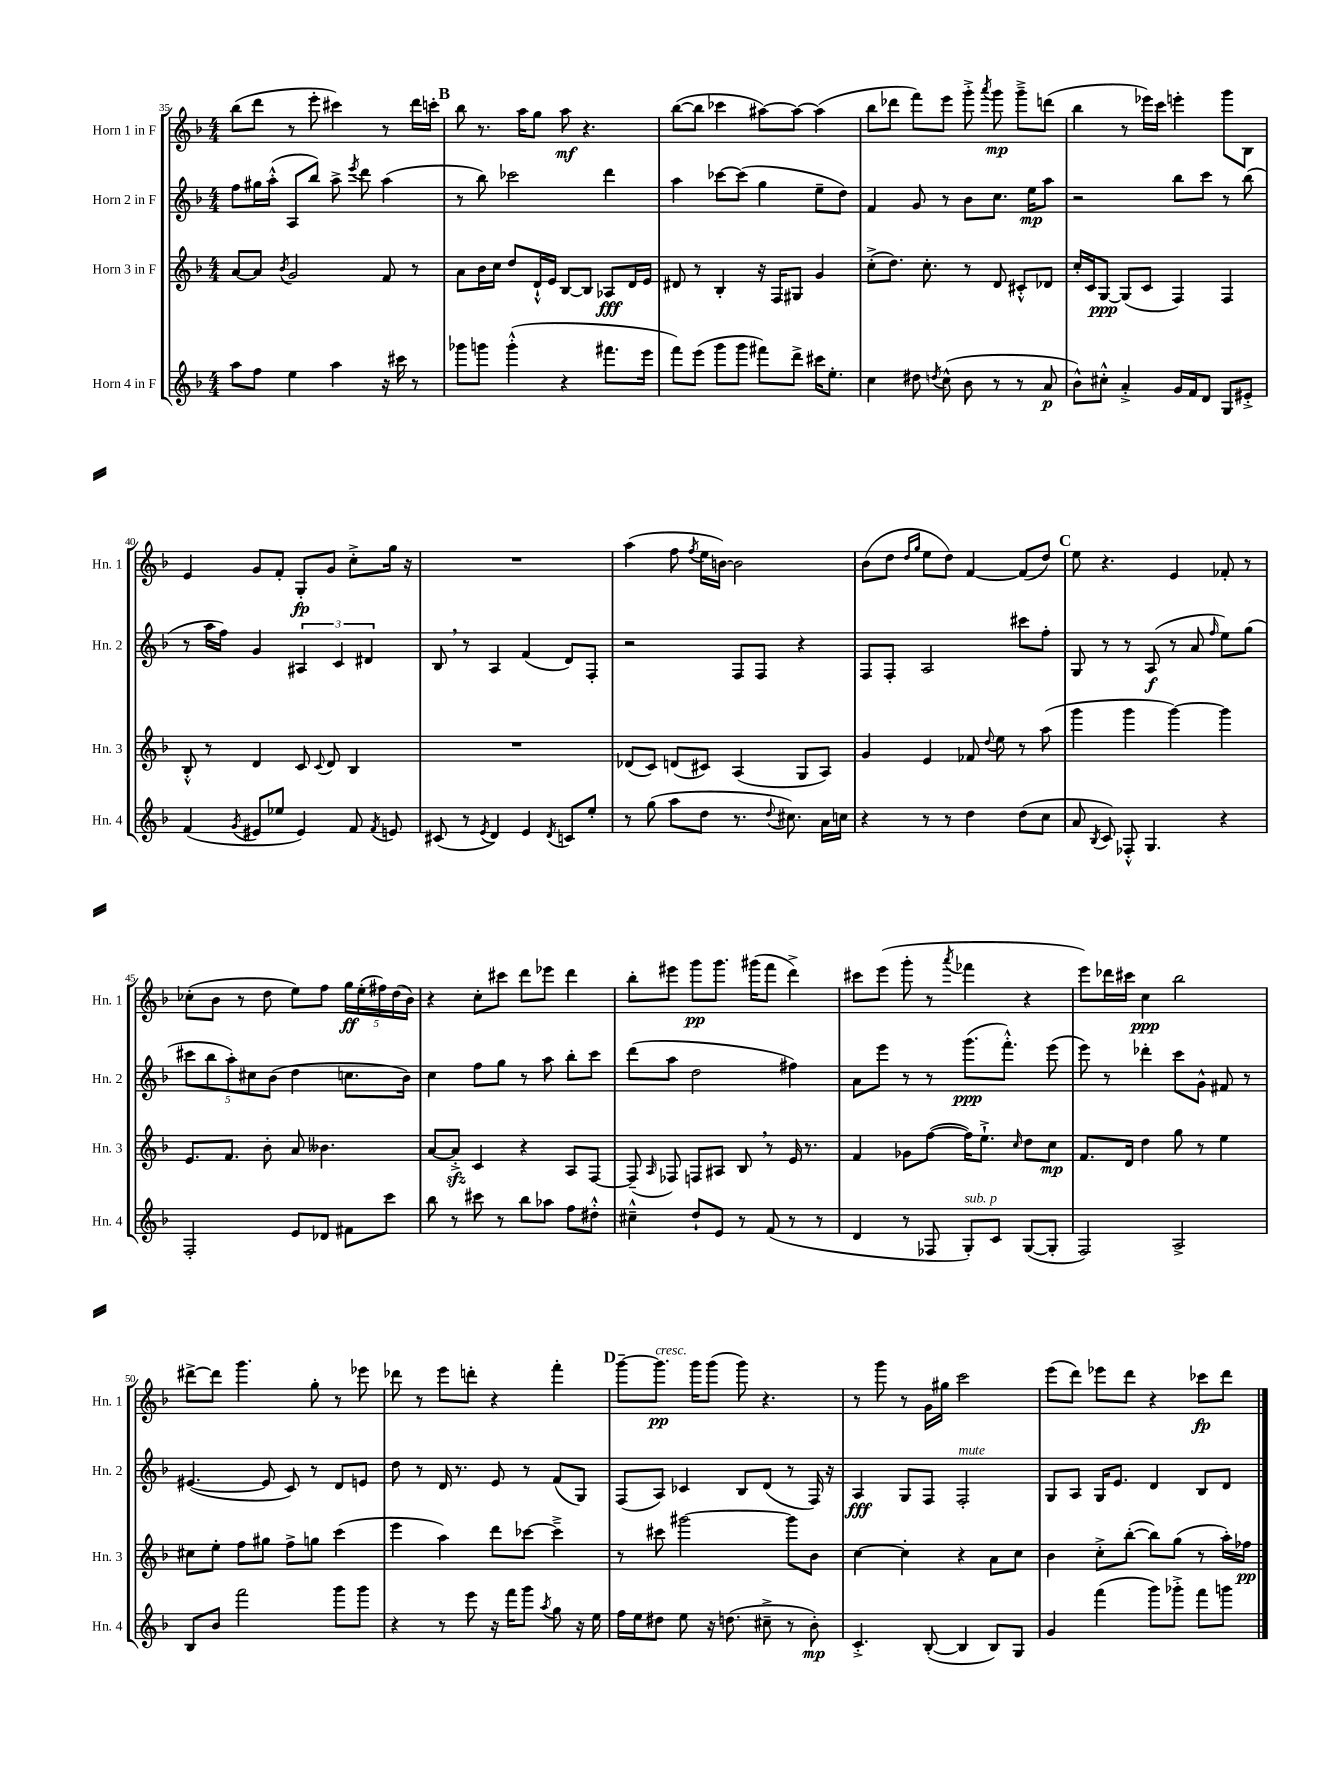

**kern	**kern	**kern	**kern
*staff4	*staff3	*staff2	*staff1
*clefG2	*clefG2	*clefG2	*clefG2
*k[b-]	*k[b-]	*k[b-]	*k[b-]
*M4/4	*M4/4	*M4/4	*M4/4
8aa	[8a	8ff	(8bb-
8ff	8a]	16gg#	8ddd
.	.	(16aa'^^	.
.	8qb-	.	.
4ee	2g	8A	8r
.	.	8bb-)	8eee'
4aa	.	8aa^	4ccc#)
.	.	8qeee	.
.	.	8ddd	.
16r	8f	(4aa	8r
16ccc#	.	.	.
8r	8r	.	16ddd
.	.	.	16ccc'
=	=	=	=
8ggg-	8a	8r	8bb-
8ggg	16b-	8bb-)	8.r
.	16cc	.	.
(4ggg'^^	8dd	2ccc-	.
.	.	.	16aa
.	16d`^^	.	8gg
.	16e	.	.
4r	[8B-	.	8aa
.	8B-]	.	4.r
8.fff#	8A-	4ddd	.
.	16d	.	.
16eee	16e	.	.
=	=	=	=
8fff)	8d#	4aa	([8bb-
(8eee	8r	.	8bb-]
8ggg	4B-'	[8ccc-	4ccc-
8ggg	.	(8ccc-]	.
8fff#)	16r	4gg	[8aa#)
.	16F	.	.
8ddd^	8G#	.	8aa#_
16ccc#	4g	8ee~	(4aa#]
8.ee'	.	.	.
.	.	8dd)	.
=	=	=	=
4cc	(8cc'^	4f	8bb-
.	8.dd)	.	8ddd-
8dd#	.	8g	8fff)
.	8.cc'	.	.
8qdd	.	.	.
(8cc^^	.	8r	8eee
8b-	8r	8b-	8ggg'^
.	.	.	8qaaa
8r	8d	8.cc	8ggg
8r	8c#'^^	.	8ggg~^
.	.	16ee	.
8a	8d-	8aa	(8ddd
=	=	=	=
8b-^^)	16cc'	2r	4bb-
.	16c	.	.
8cc#'^^	[8G	.	.
4a'^	(8G]	.	8r
.	8c	.	16eee-)
.	.	.	16ccc
16g	4F)	8bb-	4eee'
16f	.	.	.
8d	.	8ccc	.
8G	4F	8r	8ggg
8e#'^	.	(8bb-	8B-
=	=	=	=
(4f	8B-'^^	8r	4e
.	8r	16aa	.
.	.	16ff)	.
8qg	.	.	.
8e#	4d	4g	8g
8ee-	.	.	8f'
4e#)	8c	6A#	8G'
.	8qqc	.	.
.	8d	.	8g
.	.	6c	.
8f	4B-	.	8cc'^
.	.	6d#	.
8qf	.	.	.
8e	.	.	16gg
.	.	.	16r
=	=	=	=
(8c#	1r	8B-	1r
8r	.	8r	.
8qe	.	.	.
4d)	.	4A	.
4e	.	(4f	.
8qd	.	.	.
8c	.	8d)	.
8ee'	.	8F'	.
=	=	=	=
8r	(8d-	2r	(4aa
(8gg	8c)	.	.
8aa	(8d	.	8ff
.	.	.	8qff
8dd	8c#)	.	16ee
.	.	.	[16b)
8.r	(4A	8F	2b]
.	.	8F	.
8qqdd	.	.	.
8.cc#)	.	.	.
.	8G	4r	.
16a	8A)	.	.
16cc	.	.	.
=	=	=	=
4r	4g	8F	(8b-
.	.	8F'	8dd
.	.	.	16qqdd
.	.	.	16qqgg
8r	4e	2A	8ee
8r	.	.	8dd)
4dd	8f-	.	[4f
.	8qqdd	.	.
.	8ee	.	.
(8dd	8r	8ccc#	(8f]
8cc	(8aa	8ff'	8dd)
=	=	=	=
8a	4ggg	8G	8ee
8qB-	.	.	.
8c)	.	8r	4.r
8F-'^^	4ggg	8r	.
4.G	.	(8A	.
.	[4ggg)	8r	4e
.	.	8a	.
.	.	16qqff	.
4r	4ggg]	8ee)	8f-'
.	.	(8gg	8r
=	=	=	=
2F'	8.e	10ccc#	(8cc-'
.	.	10bb-	.
.	.	.	8b-
.	8.f	.	.
.	.	10aa')	.
.	.	.	8r
.	.	10cc#	.
.	8b-'	.	8dd
.	.	(10b-	.
8e	8a	4dd	8ee)
8d-	4.b--	.	8ff
8f#	.	8.cc	20gg
.	.	.	(20ee'
.	.	.	20ff#)
8ccc	.	.	.
.	.	.	(20dd
.	.	16b-)	.
.	.	.	20b-)
=	=	=	=
8bb-	[8a	4cc	4r
8r	8a'^]	.	.
8ccc#	4c	8ff	8cc'
8r	.	8gg	8ccc#
8bb-	4r	8r	8ddd
8aa-	.	8aa	8eee-
8ff	8A	8bb-'	4ddd
8dd#'^^	[8F	8ccc	.
=	=	=	=
4cc#~^^	(8F~]	(8ddd	8bb-'
.	16qqA	.	.
.	8F-)	8aa	8eee#
8dd`	8F	2dd	8ggg
8e	8A#	.	8.ggg
8r	8B-	.	.
.	.	.	(16ggg#
(8f	8r	.	8fff
8r	16e	4ff#)	4ddd^)
.	8.r	.	.
8r	.	.	.
=	=	=	=
4d	4f	8a	8ccc#
.	.	8eee	(8eee
8r	8g-	8r	8ggg'
8F-	([8ff	8r	8r
.	.	.	8qaaa
8G')	16ff])	(8.ggg	4fff-
.	8.ee`^	.	.
8c	.	.	.
.	.	8.fff'^^)	.
.	16qqcc	.	.
([8G	8dd	.	4r
8G']	8cc	(8eee	.
=	=	=	=
2F)	8.f	8eee)	8eee)
.	.	8r	16ddd-
.	16d	.	16ccc#
.	4dd	4ddd-'	4cc
2A^	8gg	8ccc	2bb-
.	8r	8g^^	.
.	4ee	8f#	.
.	.	8r	.
=	=	=	=
8B-	8cc#	([4.e#	[8ddd#^
8b-	8ee'	.	8ddd#]
2fff	8ff	.	4.ggg
.	8gg#	8e#]	.
.	8ff^	8c)	.
.	8gg	8r	8gg'
8ggg	(4ccc	8d	8r
8ggg	.	8e	8eee-
=	=	=	=
4r	4eee	8dd	8ddd-
.	.	8r	8r
8r	4aa)	16d	8eee
.	.	8.r	.
8eee	.	.	8ddd'
16r	8ddd	8e	4r
16fff	.	.	.
8ggg	[8ccc-	8r	.
8qaa	.	.	.
8gg	4ccc-~^]	(8f	4fff'
16r	.	8G)	.
16ee	.	.	.
=	=	=	=
16ff	8r	(8F	[8ggg~
16ee	.	.	.
8dd#	8ccc#	8A)	8.ggg]
8ee	[2ggg#	4c-	.
.	.	.	16ggg
16r	.	.	(8ggg
(8.dd	.	.	.
.	.	8B-	8ggg)
8cc#~^	.	(8d	4.r
8r	8ggg#]	8r	.
8b-')	8b-	16F)	.
.	.	16r	.
=	=	=	=
4.c'^	[4cc	4A	8r
.	.	.	8ggg
.	4cc']	8G	8r
([8B-'	.	8F	16g
.	.	.	16gg#
4B-]	4r	2F'	2ccc
8B-)	8a	.	.
8G	8cc	.	.
=	=	=	=
4g	4b-	8G	(8eee
.	.	8A	8ddd)
(4fff	8cc'^	16G	8eee-
.	.	8.e	.
.	([8bb-'	.	8ddd
8ggg)	8bb-])	4d	4r
8ggg-'^	(8gg	.	.
8fff	8r	8B-	8ccc-
8ggg	16aa')	8d	8ddd
.	16ff-	.	.
==	==	==	==
*-	*-	*-	*-
